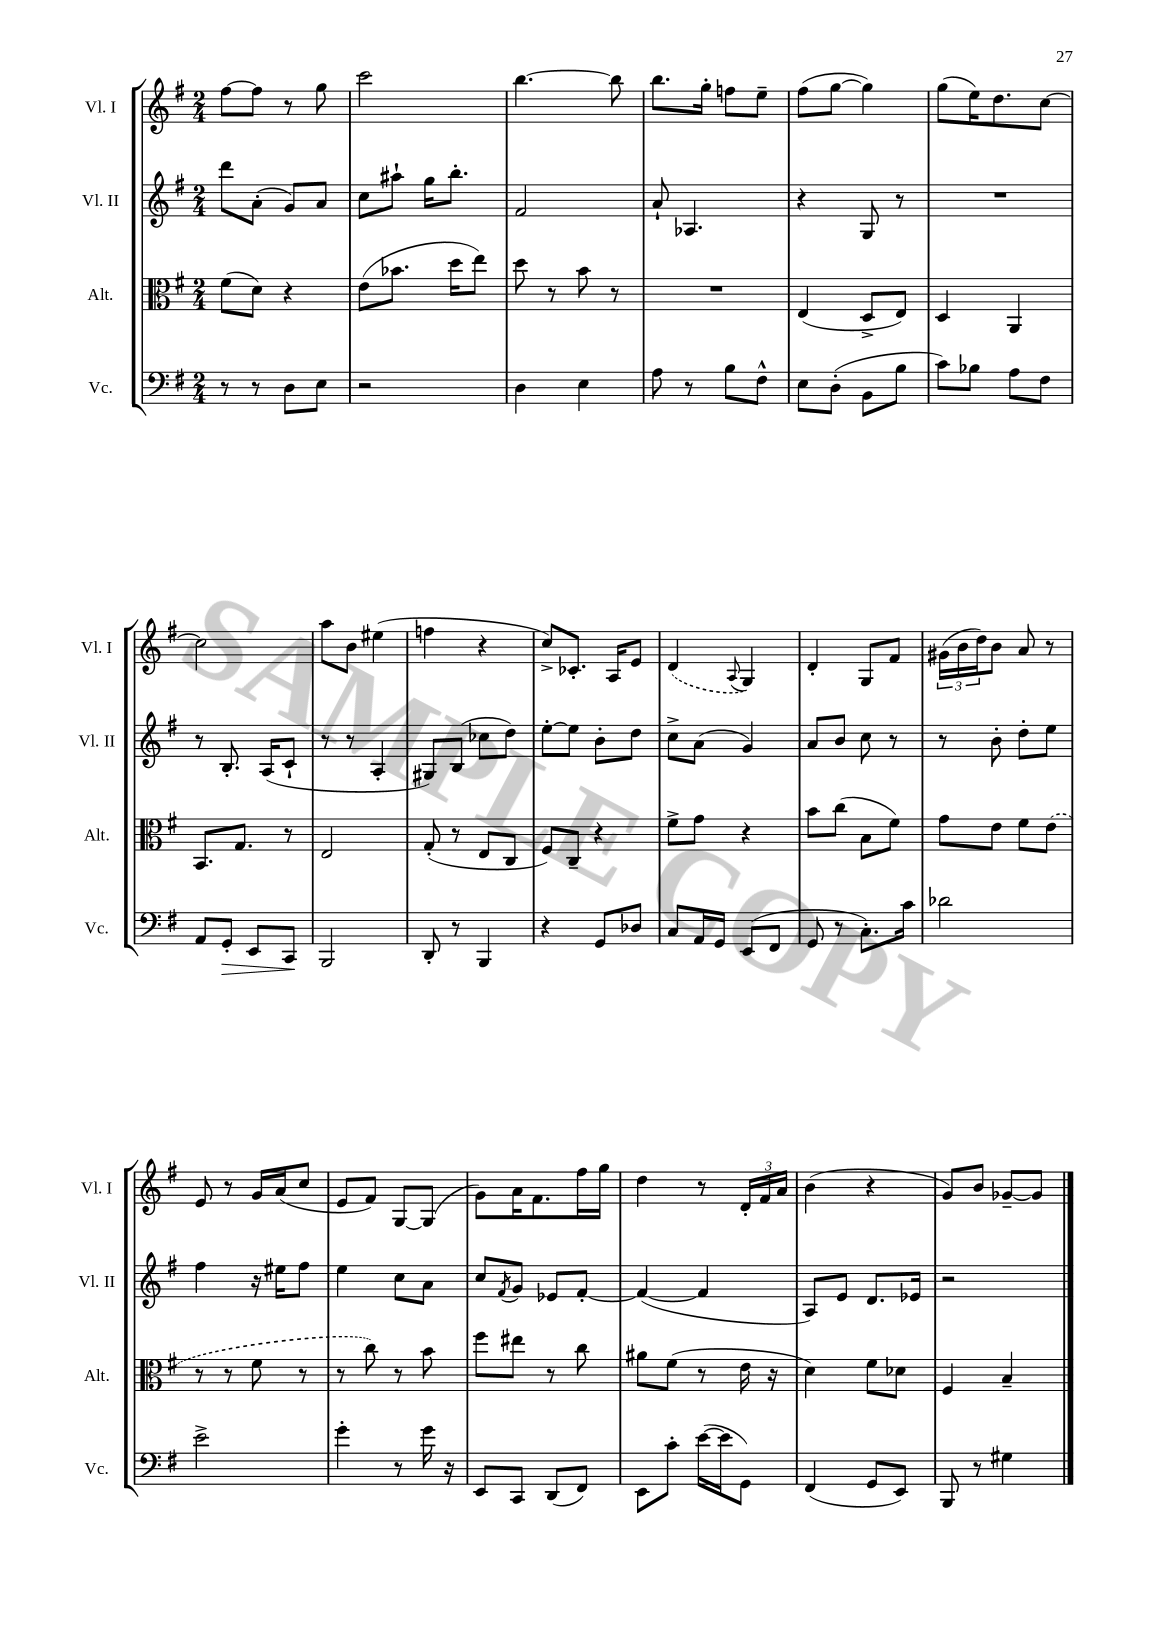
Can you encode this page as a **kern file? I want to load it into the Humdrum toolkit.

**kern	**dynam	**kern	**kern	**kern
*part4	*part4	*part3	*part2	*part1
*staff4	*staff4	*staff3	*staff2	*staff1
*I"Vc.	*	*I"Alt.	*I"Vl. II	*I"Vl. I
*I'Vc.	*	*I'Alt.	*I'Vl. II	*I'Vl. I
*clefF4	*	*clefC3	*clefG2	*clefG2
*k[f#]	*	*k[f#]	*k[f#]	*k[f#]
*M2/4	*	*M2/4	*M2/4	*M2/4
=16	=16	=16	=16	=16
8r	.	(8f#\L	8ddd\L	[8ff#\L
8r	.	8d\J)	(8a'\J	8ff#\J]
8D\L	.	4r	8g/L)	8r
8E\J	.	.	8a/J	8gg\
=17	=17	=17	=17	=17
2r	.	(8e\L	8cc\L	2ccc\
.	.	8.b-X\J	8aa#X`\J	.
.	.	.	16gg\KL	.
.	.	16dd\KL	8.bb'\J	.
.	.	8ee\J)	.	.
=18	=18	=18	=18	=18
4D\	.	8dd\	2f#/	[4.bb\
.	.	8r	.	.
4E\	.	8b\	.	.
.	.	8r	.	8bb\]
=19	=19	=19	=19	=19
8A\	.	2r	8a`/	8.bb\L
8r	.	.	4.A-X/	.
.	.	.	.	16gg'\Jk
8B\L	.	.	.	8ffn\L
8F#^^\J	.	.	.	8ee~\J
=20	=20	=20	=20	=20
8E\L	.	(4E/	4r	(8ff#\L
(8D'\J	.	.	.	[8gg\J
8BB\L	.	8D^/L	8G/	4gg\])
8B\J	.	8E/J)	8r	.
=21	=21	=21	=21	=21
8c\L)	.	4D/	2r	(8gg\L
8B-X\J	.	.	.	16ee\K)
.	.	.	.	8.dd\
8A\L	.	4AA/	.	.
8F#\J	.	.	.	[8cc\J
!!LO:LB:g=z
=22	=22	=22	=22	=22
8AA/L	.	8.BB/L	8r	2cc\]
!	!LO:HP:b	!	!	!
8GG'/J	>	.	8.B'/	.
.	.	8.G/J	.	.
8EE/L	.	.	.	.
.	.	.	(16A/KL	.
8CC/J	.	8r	8c`/J	.
.	]	.	.	.
=23	=23	=23	=23	=23
2BBB/	.	2E/	8r	8aa\L
.	.	.	8r	8b\J
.	.	.	4A'/	(4ee#X\
=24	=24	=24	=24	=24
8DD'/	.	(8G'/	8G#X/L)	4ffn\
8r	.	8r	(8B/J	.
4BBB/	.	8E/L	8cc-X\L	4r
.	.	8C/J	8dd\J)	.
=25	=25	=25	=25	=25
4r	.	8F#/L)	[8ee'\L	8cc^/L)
.	.	8C~/J	8ee\J]	8.c-X'/J
8GG/L	.	4r	8b'\L	.
.	.	.	.	16A/KL
8D-X/J	.	.	8dd\J	8e/J
=26	=26	=26	=26	=26
8C/L	.	8f#^\L	8cc^\L	(4d/
16AA/L	.	8g\J	(8a\J	.
16GG/JJ	.	.	.	.
.	.	.	.	8qqA/
(8EE/L	.	4r	4g/)	4G/)
8FF#/J	.	.	.	.
=27	=27	=27	=27	=27
8GG/	.	8b\L	8a/L	4d'/
8r	.	(8cc\J	8b/J	.
8.C'\L)	.	8B\L	8cc\	8G/L
.	.	8f#\J)	8r	8f#/J
16c\Jk	.	.	.	.
=28	=28	=28	=28	=28
2d-X\	.	8g\L	8r	(24g#X\LL
.	.	.	.	24b\
.	.	.	.	24dd\J)
.	.	8e\J	8b'\	8b\J
.	.	8f#\L	8dd'\L	8a/
.	.	(8e\J	8ee\J	8r
!!LO:LB:g=z
=29	=29	=29	=29	=29
2e^\	.	8r	4ff#\	8e/
.	.	8r	.	8r
.	.	8f#\	16r	16g/LL
.	.	.	16ee#X\KL	(16a/J
.	.	8r	8ff#\J	8cc/J
=30	=30	=30	=30	=30
4g'\	.	8r	4ee\	8e/L
.	.	8cc\)	.	8f#/J)
8r	.	8r	8cc\L	[8G/L
16g\	.	8b\	8a\J	(8G/J]
16r	.	.	.	.
=31	=31	=31	=31	=31
8EE/L	.	8ff#\L	8cc/L	8g\L)
.	.	.	8qf#/	.
8CC/J	.	8ee#X\J	8g/J	16a\K
.	.	.	.	8.f#\
(8DD/L	.	8r	8e-X/L	.
8FF#/J)	.	8cc\	[8f#'/J	16ff#\L
.	.	.	.	16gg\JJ
=32	=32	=32	=32	=32
8EE\L	.	8a#X\L	(4f#/_	4dd\
8c'\J	.	(8f#\J	.	.
([16e\LL	.	8r	4f#/]	8r
16e\J]	.	.	.	.
8GG\J)	.	16e\	.	24d'/LL
.	.	.	.	24f#/
.	.	16r	.	.
.	.	.	.	24a/JJ
=33	=33	=33	=33	=33
(4FF#/	.	4d\)	8A/L)	(4b\
.	.	.	8e/J	.
8GG/L	.	8f#\L	8.d/L	4r
8EE/J)	.	8d-X\J	.	.
.	.	.	16e-X/Jk	.
=34	=34	=34	=34	=34
8BBB/	.	4F#/	2r	8g/L)
8r	.	.	.	8b/J
4G#X\	.	4B~/	.	[8g-X~/L
.	.	.	.	8g-/J]
==	==	==	==	==
*-	*-	*-	*-	*-
